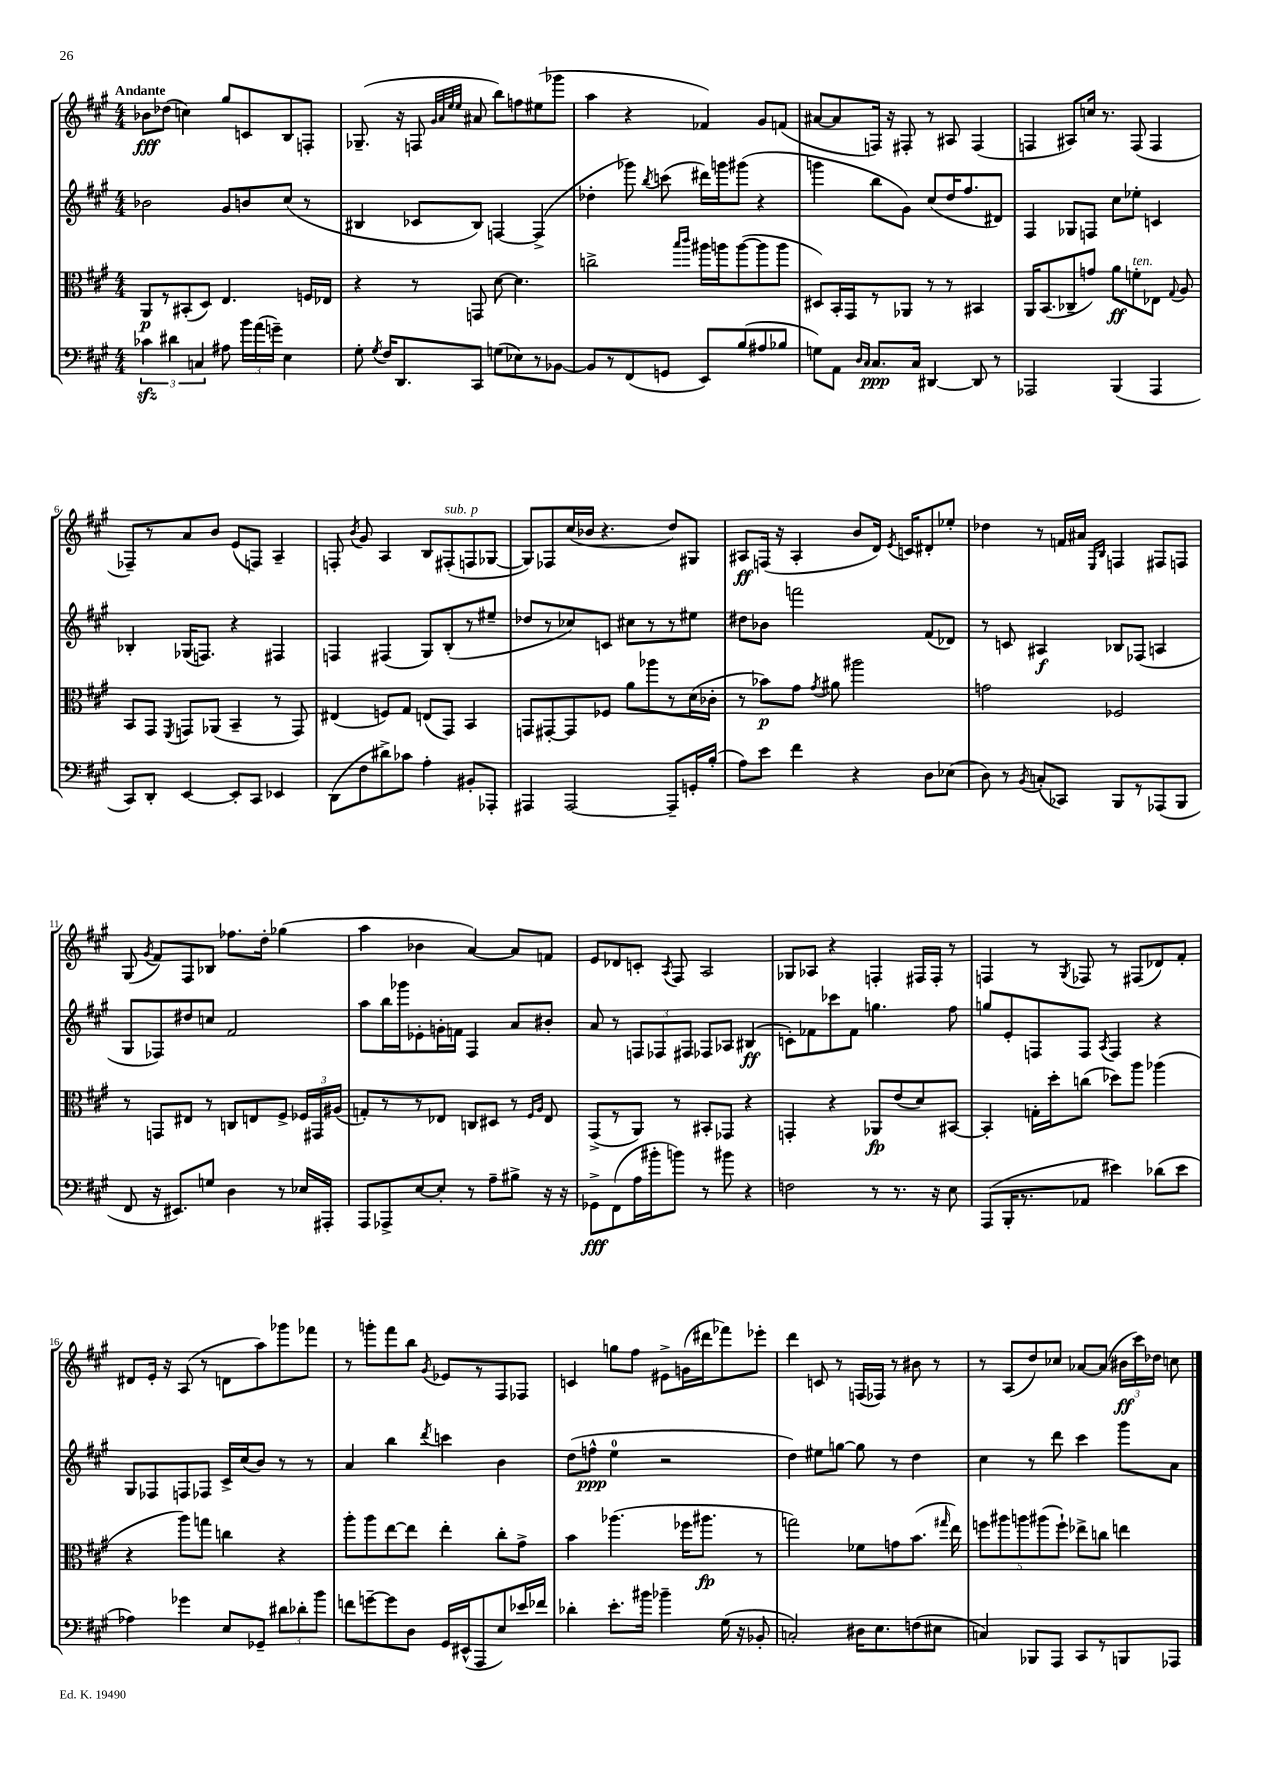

**kern	**dynam	**kern	**dynam	**kern	**dynam	**kern	**dynam
*part4	*part4	*part3	*part3	*part2	*part2	*part1	*part1
*staff4	*staff4	*staff3	*staff3	*staff2	*staff2	*staff1	*staff1
*clefF4	*	*clefC3	*	*clefG2	*	*clefG2	*
*k[f#c#g#]	*	*k[f#c#g#]	*	*k[f#c#g#]	*	*k[f#c#g#]	*
*M4/4	*	*M4/4	*	*M4/4	*	*M4/4	*
=1	=1	=1	=1	=1	=1	=1	=1
!	!	!	!	!	!	!LO:TX:a:B:t=Andante	!
6c-Xzz\	.	8AA/L	p	2b-X\	.	8b-X\L	fff
.	.	8r	.	.	.	(8dd-X\J	.
6d#X\	.	.	.	.	.	.	.
.	.	(8BB#X'/	.	.	.	4ccn\)	.
6Cn/	.	.	.	.	.	.	.
.	.	8D/J)	.	.	.	.	.
8A#X\	.	4.E/	.	8g#/L	.	8gg#/L	.
24b\LL	.	.	.	8bn/	.	8cn/	.
(24a\	.	.	.	.	.	.	.
24gn~\JJ)	.	.	.	.	.	.	.
4E\	.	.	.	(8cc#/J	.	8B/	.
.	.	16Fn/LL	.	8r	.	8Fn'/J	.
.	.	16E-X/JJ	.	.	.	.	.
=2	=2	=2	=2	=2	=2	=2	=2
8G#'\	.	4r	.	4B#X/	.	(8.G-X~/	.
8qG#/	.	.	.	.	.	.	.
16F#/KL	.	.	.	.	.	.	.
8.DD/	.	.	.	.	.	16r	.
.	.	8r	.	8c-X/L	.	8Fn/	.
.	.	.	.	.	.	32qqg#/LLL	.
.	.	.	.	.	.	32qqa/	.
.	.	.	.	.	.	32qqee/	.
.	.	.	.	.	.	32qqee/JJJ	.
8CC#/J	.	8GGn/	.	8B#/J)	.	8a#X/	.
(8Gn\L	.	[8d\	.	[4Fn/	.	8bb\L)	.
8E-X\)	.	4.d\]	.	.	.	8ffn\	.
8r	.	.	.	(4F^/]	.	(8ee#X\	.
[8BB-X\J	.	.	.	.	.	8ggg-X\J	.
=3	=3	=3	=3	=3	=3	=3	=3
8BB-/L]	.	2ccn^\	.	4dd-X'\	.	4aa\	.
8r	.	.	.	.	.	.	.
(8FF#/	.	.	.	8ggg-X\)	.	4r	.
.	.	.	.	8qbb/	.	.	.
8GGn/J	.	.	.	(8cccn\	.	.	.
.	.	16qqbb/LL	.	.	.	.	.
.	.	16qqccc#/JJ	.	.	.	.	.
8EE/L)	.	16aa#X\LL	.	16ddd#X\LL)	.	4f-X/)	.
.	.	16aan\J	.	16gggn\J	.	.	.
(8B/	.	([8aa\	.	(8ggg#X\J	.	.	.
8A#X/	.	8aa\]	.	4r	.	8g#/L	.
8B-X/J	.	8aa\J	.	.	.	(8fn/J	.
=4	=4	=4	=4	=4	=4	=4	=4
8Gn\L)	.	8D#X/L)	.	4gggn\	.	[8a#X/L	.
8AA\J	.	16BB'/L	.	.	.	8a#/]	.
.	.	16GG#/J	.	.	.	.	.
16qqD/LL	.	.	.	.	.	.	.
16qqC#/JJ	.	.	.	.	.	.	.
8.C#/L	ppp	8r	.	8bb\L	.	16Fn/Jk)	.
.	.	.	.	.	.	16r	.
.	.	8AA-X/J	.	8g#\J)	.	8F#X'/	.
16C#/Jk	.	.	.	.	.	.	.
[4DD#X/	.	8r	.	(8cc#/L	.	8r	.
.	.	8r	.	16dd/K	.	8A#X/	.
.	.	.	.	8.ff#/	.	.	.
8DD#/]	.	4BB#X/	.	.	.	(4F#/	.
8r	.	.	.	8d#X/J)	.	.	.
=5	=5	=5	=5	=5	=5	=5	=5
2AAA-X/	.	16AA/KL	.	4F#/	.	4Fn/	.
.	.	(8.BB/	.	.	.	.	.
.	.	8C-X~/	.	8G-X/L	.	8A#X/L)	.
.	.	8gn/J)	.	8Fn/J	.	16ccn/Jk	.
.	.	.	.	.	.	8.r	.
(4BBB/	.	8a\L	ff	8cc#\L	.	.	.
!	!	!LO:TX:a:i:t=ten.	!	!	!	!	!
.	.	8fn'\	.	8ee-X'\J	.	(8F/	.
4AAA-/	.	8E-X\J	.	4cn/	.	4F/	.
.	.	8qqG#/	.	.	.	.	.
.	.	8A/	.	.	.	.	.
!!LO:LB:g=z
=6	=6	=6	=6	=6	=6	=6	=6
8CC#/L)	.	8BB/L	.	4B-X'/	.	8F-X~/L)	.
8DD'/J	.	8GG#/J	.	.	.	8r	.
.	.	8qFF#/	.	.	.	.	.
[4EE/	.	8GGn/L	.	(16G-X/KL	.	8a/	.
.	.	.	.	8.Fn/J)	.	.	.
.	.	(8AA-X/J	.	.	.	8b/J	.
8EE'/L]	.	4BB~/	.	4r	.	(8e/L	.
8CC#/J	.	.	.	.	.	8Fn/J)	.
4EE-X/	.	8r	.	4F#X/	.	4A~/	.
.	.	8GG/)	.	.	.	.	.
=7	=7	=7	=7	=7	=7	=7	=7
(8DD\L	.	(4E#X/	.	4Fn/	.	8Fn'/	.
.	.	.	.	.	.	8qb/	.
8F#\	.	.	.	.	.	8g#/	.
8d#X^\)	.	8Fn/L)	.	(4F#X/	.	4A/	.
8c-X\J	.	8G#/J	.	.	.	.	.
4A'\	.	(8En/L	.	8G#/L)	.	8B/L	.
!	!	!	!	!	!	!LO:TX:a:i:t=sub. p	!
.	.	8GG#/J)	.	(8B'/	.	(8F#X'/	.
8BB#X'/L	.	4BB/	.	8r	.	8Fn/	.
8AAA-X'/J	.	.	.	8ee#X~/J	.	[8G-X/J	.
=8	=8	=8	=8	=8	=8	=8	=8
4AAA#X/	.	8GGn/L	.	8dd-X/L	.	8G-/L])	.
.	.	[8GG#X'/	.	8r	.	8F-X/	.
[2AAA#/	.	8GG#/]	.	8cc-X/)	.	(16cc#/L	.
.	.	.	.	.	.	16b-X/JJ	.
.	.	8F-X/J	.	8cn/J	.	4.r	.
.	.	8a\L	.	8cc#X\L	.	.	.
.	.	8aa-X\	.	8r	.	.	.
8AAA#~/L]	.	8r	.	8r	.	8dd/L)	.
16GGn'/L	.	(16d\L	.	8ee#X\J	.	8G#X/J	.
(16B'/JJ	.	16c-X'\JJ	.	.	.	.	.
=9	=9	=9	=9	=9	=9	=9	=9
8A\L)	.	8r	.	8dd#X\L	.	8A#X/L	ff
8e\J	.	8b-X\L)	p	8b-X\J	.	(16Fn/Jk	.
.	.	.	.	.	.	16r	.
4f#\	.	8g#\J	.	2fffn\	.	4A#'/	.
.	.	8qg#/	.	.	.	.	.
.	.	8a#X\	.	.	.	.	.
4r	.	2aa#X\	.	.	.	8b/L	.
.	.	.	.	.	.	16d/Jk)	.
.	.	.	.	.	.	8qe/	.
.	.	.	.	.	.	16cn/KL	.
8D\L	.	.	.	(8f#/L	.	8d#X'/	.
(8E-X\J	.	.	.	8d-X/J)	.	8ee-X'/J	.
=10	=10	=10	=10	=10	=10	=10	=10
8D\)	.	2gn\	.	8r	.	4dd-X\	.
8r	.	.	.	8cn/	.	.	.
8qBB/	.	.	.	.	.	.	.
(8Cn'/L	.	.	.	4A#X/	f	8r	.
8CC-X/J)	.	.	.	.	.	16fn/LL	.
.	.	.	.	.	.	16a#X/JJ	.
.	.	.	.	.	.	16qqE/LL	.
.	.	.	.	.	.	16qqB/JJ	.
8BBB/L	.	2F-X/	.	8B-X/L	.	4Fn/	.
8r	.	.	.	(8F-X/J	.	.	.
(8AAA-X/	.	.	.	4An/	.	8F#X/L	.
8BBB/J	.	.	.	.	.	8Fn/J	.
!!LO:LB:g=z
=11	=11	=11	=11	=11	=11	=11	=11
8FF#/	.	8r	.	8G#/L	.	(8G#/	.
.	.	.	.	.	.	8qg#/	.
16r	.	8GGn/L	.	8F-X/)	.	8f#/L)	.
8.EE#X/L)	.	.	.	.	.	.	.
.	.	8E#X/J	.	8dd#X/	.	8F#/	.
8Gn/J	.	8r	.	8ccn/J	.	8B-X/J	.
4D\	.	8Cn/L	.	2f#/	.	8.ff-X\L	.
.	.	8En/	.	.	.	.	.
.	.	.	.	.	.	16dd'\Jk	.
8r	.	8F#^/J	.	.	.	(4gg-X\	.
16E-X/LL	.	24F-X/LL	.	.	.	.	.
.	.	24GG#X/	.	.	.	.	.
16AAA#X'/JJ	.	.	.	.	.	.	.
.	.	(24A#X/JJ	.	.	.	.	.
=12	=12	=12	=12	=12	=12	=12	=12
8AAA/L	.	8Gn'/L)	.	8aa\L	.	4aa\	.
8AAA-X^/	.	8r	.	16bb\L	.	.	.
.	.	.	.	16ggg-X\J	.	.	.
[8E/	.	8r	.	8e-X'\	.	4b-X\	.
8E'/J]	.	8E-X/J	.	16gn'\L	.	.	.
.	.	.	.	16fn\JJ	.	.	.
8r	.	8Cn/L	.	4F#/	.	[4a/)	.
8A~\L	.	8D#X/J	.	.	.	.	.
8B#X^\J	.	8r	.	8a/L	.	8a/L]	.
.	.	16qqF#/LL	.	.	.	.	.
.	.	16qqA/JJ	.	.	.	.	.
16r	.	8E-/	.	8b#X'/J	.	8fn/J	.
16r	.	.	.	.	.	.	.
=13	=13	=13	=13	=13	=13	=13	=13
8GG-X^\L	fff	(8GG#^/L	.	8a/	.	8e/L	.
(8FF#\	.	8r	.	8r	.	8d-X/	.
16A\L	.	8AA/J)	.	12Fn/L	.	8cn'/J	.
16b#X'\J	.	.	.	.	.	.	.
.	.	.	.	12F-X/	.	.	.
.	.	.	.	.	.	8qA/	.
8bn\J)	.	8r	.	.	.	8F#/	.
.	.	.	.	12F#X/J	.	.	.
8r	.	8BB#X'/L	.	8F-X/L	.	2A/	.
8b#X\	.	8GG-X/J	.	8A-X/J	.	.	.
4r	.	4r	.	(4B#X/	ff	.	.
=14	=14	=14	=14	=14	=14	=14	=14
2Fn\	.	4GGn'/	.	8cn'\L)	.	8G-X/L	.
.	.	.	.	8f-X\	.	8A-X/J	.
.	.	4r	.	8ccc-X\	.	4r	.
.	.	.	.	8f-\J	.	.	.
8r	.	8AA-X/L	fp	4.ggn\	.	4Fn'/	.
8.r	.	(8e/	.	.	.	.	.
.	.	8d/)	.	.	.	16F#X/LL	.
16r	.	.	.	.	.	16F#'/JJ	.
8E\	.	[8BB#X/J	.	8ff#\	.	8r	.
=15	=15	=15	=15	=15	=15	=15	=15
(8AAA/L	.	4BB#'/]	.	8ggn/L	.	4Fn/	.
16BBB'/K	.	.	.	8e'/	.	.	.
8.r	.	.	.	.	.	.	.
.	.	16Gn'\LL	.	8Fn/	.	8r	.
.	.	16dd'\J	.	.	.	.	.
.	.	.	.	.	.	8qG#/	.
8AA-X/J	.	(8ccn\J	.	8F/J	.	8F-X/	.
.	.	.	.	8qA/	.	.	.
4e#X\)	.	8dd-X\L)	.	4F/	.	8r	.
.	.	8aa\J	.	.	.	(8F#X/L	.
(8d-X\L	.	(4aa-X\	.	4r	.	8d-X/)	.
8e#\J	.	.	.	.	.	8f#'/J	.
!!LO:LB:g=z
=16	=16	=16	=16	=16	=16	=16	=16
4A-X\)	.	4r	.	8G#/L	.	8d#X/L	.
.	.	.	.	8F-X/	.	16e'/Jk	.
.	.	.	.	.	.	16r	.
4g-X\	.	8aa\L)	.	8Fn/	.	(8A/	.
.	.	8ggn\J	.	8F-X/J	.	8r	.
8E/L	.	4ccn\	.	16c#^/LL	.	8dn\L	.
.	.	.	.	(16cc#/J	.	.	.
8GG-X~/J	.	.	.	8b/J)	.	8aa\)	.
12d#X\L	.	4r	.	8r	.	8ggg-X\	.
12d-X'\	.	.	.	.	.	.	.
.	.	.	.	8r	.	8fff-X\J	.
12b\J	.	.	.	.	.	.	.
=17	=17	=17	=17	=17	=17	=17	=17
8fn\L	.	8aa'\L	.	4a/	.	8r	.
[8gn~\	.	8aa\	.	.	.	8gggn'\L	.
8g\]	.	[8ee\	.	4bb\	.	8fff#\	.
8D\J	.	8ee\J]	.	.	.	8bb\J	.
.	.	.	.	8qddd/	.	8qg#/	.
16GG#/LL	.	4ee'\	.	4cccn\	.	8e-X/L	.
(16EE#X^^/J	.	.	.	.	.	.	.
8AAA/	.	.	.	.	.	8r	.
8E/)	.	8cc#'\L	.	4b\	.	8F#/	.
16e-X/L	.	8g#^\J	.	.	.	8F-X/J	.
16f-X/JJ	.	.	.	.	.	.	.
=18	=18	=18	=18	=18	=18	=18	=18
4d-X'\	.	4b\	.	(8dd\L	.	4cn/	.
.	.	.	.	8ffn^^\J	ppp	.	.
8.e'\L	.	(4.aa-X\	.	4ee\	.	8ggn\L	.
.	.	.	.	.	.	8ff#\J	.
16b#X\Jk	.	.	.	.	.	.	.
4b-X~\	.	.	.	2r	.	8e#X^\L	.
.	.	16ff-X\KL	.	.	.	(16gn\L	.
.	.	8.aa#X\J	fp	.	.	16ddd#X\J	.
(16G#\	.	.	.	.	.	8fff-X\)	.
16r	.	.	.	.	.	.	.
8BB-X'/	.	8r	.	.	.	8eee-X'\J	.
=19	=19	=19	=19	=19	=19	=19	=19
2Cn'/)	.	2ggn\)	.	4dd\)	.	4ddd\	.
.	.	.	.	8ee#X\L	.	8cn/	.
.	.	.	.	[8ggn\J	.	8r	.
16D#X\KL	.	8f-X\L	.	8gg\]	.	(16Fn/LL	.
8.E\	.	.	.	.	.	16F-X/JJ)	.
.	.	8gn\	.	8r	.	8r	.
(8Fn\	.	(8.b\J	.	4dd\	.	8b#X\	.
8E#X\J	.	.	.	.	.	8r	.
.	.	16qqgg#X/	.	.	.	.	.
.	.	16ee\)	.	.	.	.	.
=20	=20	=20	=20	=20	=20	=20	=20
4Cn/)	.	10ffn\L	.	4cc#\	.	8r	.
.	.	10aa#X\	.	.	.	.	.
.	.	.	.	.	.	(8A/L	.
.	.	10aan\	.	.	.	.	.
8BBB-X/L	.	.	.	8r	.	8dd/)	.
.	.	(10aa#X\	.	.	.	.	.
8AAA/J	.	.	.	8ddd\	.	8cc-X/J	.
.	.	10ff`\J)	.	.	.	.	.
8CC#/L	.	8ee-X^\L	.	4ccc#\	.	[8a-X/L	.
8r	.	8ccn\J	.	.	.	(8a-/J]	.
8BBBn/	.	4een\	.	8ggg#\L	.	24b#X\LL	ff
.	.	.	.	.	.	24ccc#\)	.
.	.	.	.	.	.	24dd-X\JJ	.
8AAA-X/J	.	.	.	8a\J	.	8ccn\	.
==	==	==	==	==	==	==	==
*-	*-	*-	*-	*-	*-	*-	*-
